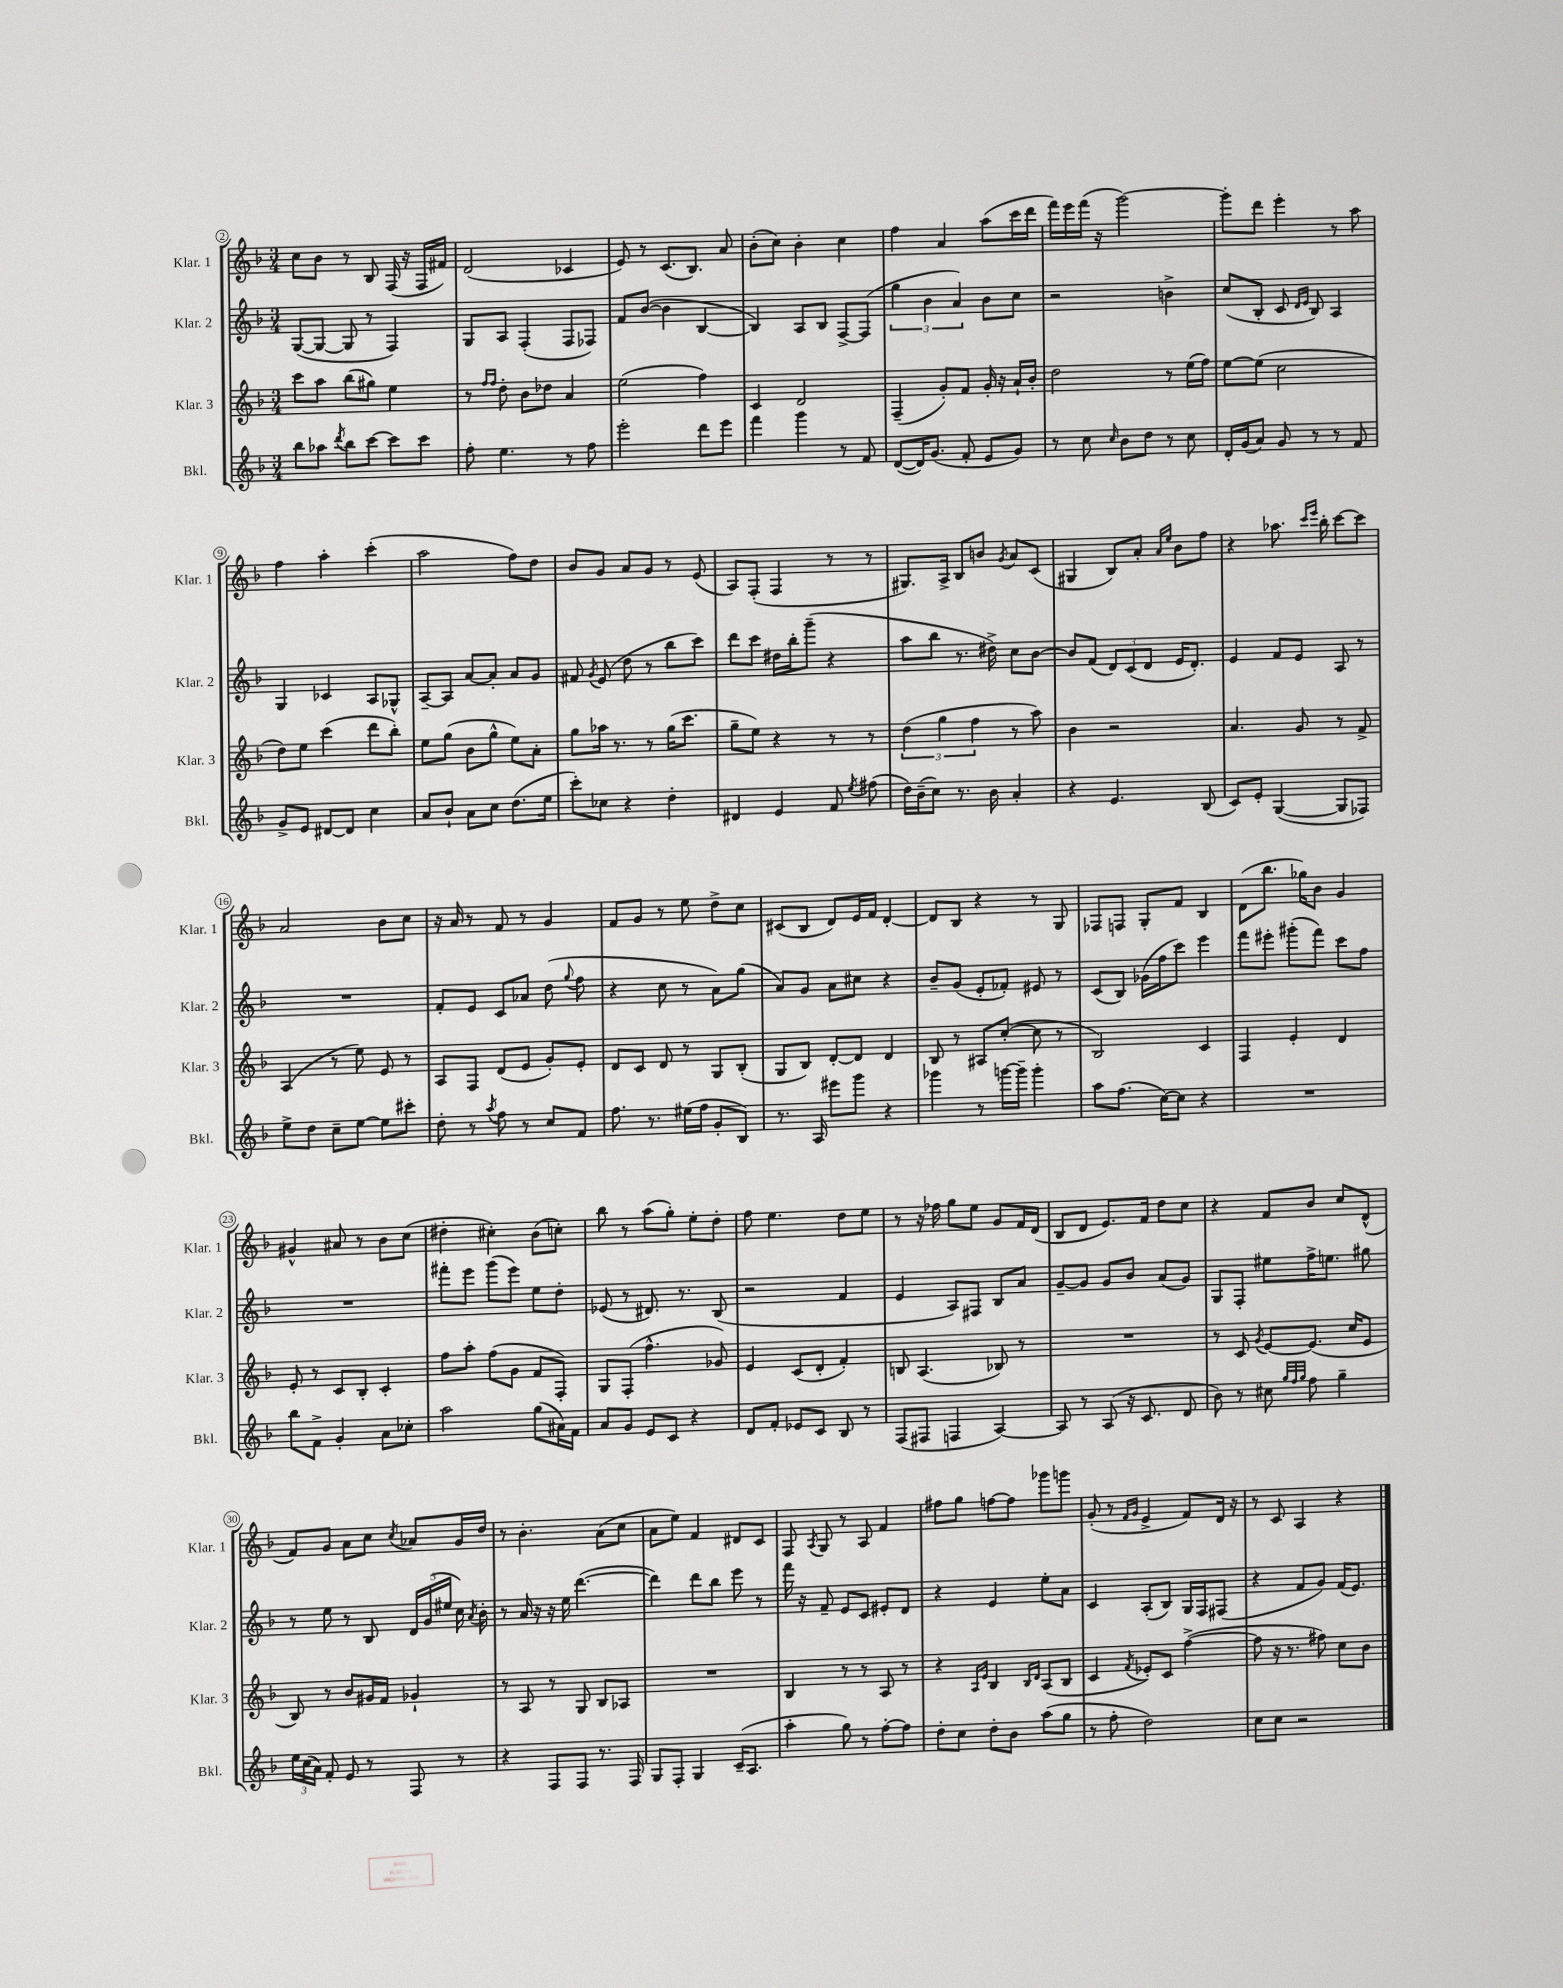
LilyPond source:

<<
\new StaffGroup <<
\new Staff = "s0" \with { instrumentName = "Klar. 1" shortInstrumentName = "Klar. 1" } {
    \clef treble \key f \major \numericTimeSignature \time 3/4
    \autoBeamOff c''8[ bes'8] r8 bes8 f16( r16 f16[ fis'16]) |
    d'2( ces'4 |
    e'8) r8 c'8.[( bes8.]) a'8 |
    bes'8[-.( c''8]) bes'4-. c''4 |
    f''4 a'4 a''8[( c'''16 d'''16] |
    f'''16[) e'''16 f'''16]( r16 g'''2~) |
    g'''8[-. d'''8] e'''4-. r8 a''8 |
    f''4 a''4-. c'''4-.( |
    a''2 f''8[) d''8] |
    bes'8[ g'8] a'8[ g'8] r8 e'8( |
    a8[) f8]-.( f4 r8 r8 |
    gis8.[) a16]-> bes8[ b'8] \acciaccatura { g'8 } a'8[ c'8]( |
    gis4 bes8[) a'8]-. \grace { a'16[ e''16] } bes'8[ f''8] |
    r4 aes''8. \grace { c'''16[ e'''16] } bes''16-. c'''8[~ c'''8] |
    a'2 bes'8[ c''8] |
    r16 a'16 r8 f'8 r8 g'4 |
    f'8[ g'8] r8 e''8 d''8[-> c''8] |
    cis'8[( bes8] d'8[) e'16 f'16] d'4~-. |
    d'8[ bes8] r4 r8 g8 |
    fes8[ f8] g8[-. f'8] bes4 |
    d'8[( bes''8.] ges''16[) bes'8] g'4 |
    gis'4-^ ais'8 r8 bes'8[ c''8]( |
    dis''4-. cis''4-.) bes'8[( c''8]-.) |
    bes''8 r8 a''8[( g''8]-.) e''8[-. d''8]-. |
    f''8 e''4. d''8[ e''8] |
    r8 r16 fes''16 g''8[ e''8] g'8[ f'16 d'16]( |
    bes8[ d'8] e'8.[) f'16] d''8[ c''8] |
    r4 f'8[ bes'8] c''8[ d'8]-^( |
    f'8[) g'8] a'8[ c''8] \acciaccatura { c''8 } aes'8[ g'16 d''16] |
    r8 bes'4.-. a'8[( c''8] |
    a'8[ e''8]) f'4 dis'8[ c'8] |
    f8 \acciaccatura { a8 } g8 r8 a8 f'4 |
    fis''8[ g''8] f''8[~ f''8] ges'''8[ g'''8] |
    g'8-.( r8 \grace { f'16[ g'16] } e'4-> f'8[) d'16] r16 |
    r8 c'8 a4 r4 \bar "|." |
}
\new Staff = "s1" \with { instrumentName = "Klar. 2" shortInstrumentName = "Klar. 2" } {
    \clef treble \key f \major \numericTimeSignature \time 3/4
    \autoBeamOff g8[~( g8]~ g8 r8 f4) |
    g8[ a8] f4-.( f8[ fes8]) |
    f'8[ bes'8]~( bes'4 bes4~ |
    bes4) a8[ bes8] f8[~-> f8]( |
    \tuplet 3/2 { g''4 bes'4 a'4) } bes'8[ c''8] |
    r2 b'4-> |
    c''8[( bes8]-. c'8 \grace { d'16[ e'16] } bes8) a4 |
    g4 ces'4 a8[ ges8]-^ |
    a8[~-- a8] a'8[~ a'8]-. a'8[ g'8] |
    fis'8 \acciaccatura { g'8 } e'8( d''8 r8 bes''8[ c'''8]) |
    d'''8[ c'''8] dis''16[ bes''16-. g'''8]--( r4 |
    a''8[ bes''8] r8. dis''16->) c''8[ bes'8]~ |
    bes'8[ f'8]( \tuplet 3/2 { d'8[) c'8( d'8] } e'16[ d'8.]-.) |
    e'4 f'8[ e'8] a8 r8 |
    R2. |
    f'8[-. e'8] c'8[ aes'8] d''8( \appoggiatura { g''8 } f''8 |
    r4 c''8 r8 a'8[) g''8]( |
    a'8[) g'8] a'8[ cis''8] r4 |
    bes'8[-- g'8]( e'8[-. fes'8]-.) eis'8 r8 |
    c'8[( bes8]) ges'16[( f''16 c'''8]) e'''4 |
    f'''8[ eis'''8]-. gis'''8[-.( f'''8]) c'''8[ f''8] |
    R2. |
    fis'''8[-. e'''8] g'''8[( e'''8]) e''8[ d''8]-. |
    ees'8( r8 dis'8.) r8. bes8( |
    r2 f'4 |
    e'4 a8[) fis8] bes8[ a'8] |
    g'8[~-- g'8] g'8[ bes'8] a'8[( g'8]) |
    g8[ f8]-. eis''8[ f''16-> e''8.] gis''8 |
    r8 e''8 r8 bes8 \tuplet 3/2 { d'16[ g'16( eis''16] } c''16) \acciaccatura { a'8 } bes'16-. |
    r8 a'16 r16 r16 e''16 d'''4.~( |
    d'''4) d'''8[ bes''8] e'''8 r8 |
    f'''16 r16 f'8-- e'8[ c'8] eis'8[-. d'8] |
    r4 e'4 e''8[-. a'8] |
    c'4 a8[-.( bes8]) g16[ f16 fis8]( |
    r4 f'8[ g'8]) f'16[( e'8.]) \bar "|." |
}
\new Staff = "s2" \with { instrumentName = "Klar. 3" shortInstrumentName = "Klar. 3" } {
    \clef treble \key f \major \numericTimeSignature \time 3/4
    \autoBeamOff c'''8[ a''8] bes''8[( gis''8]) e''4 |
    r8 \grace { f''16[ f''16] } d''8-. bes'8[ des''8] a'4 |
    e''2( f''4) |
    c'4 d'2 |
    f4--( g'8[-.) f'8] g'16-. r16 a'16[-! bes'16]-. |
    d''2 r8 e''16[( f''16]) |
    e''8[~ e''8]( c''2 |
    d''8[) e''8] c'''4( d'''8[ bes''8]-.) |
    e''8[ g''8]( bes'8[ g''8]-^ e''8[) a'8]-. |
    g''8[ aes''16] r8. r8 g''16[( c'''8.] |
    g''8[-- e''8]) r4 r8 r8 |
    \tuplet 3/2 { d''4( g''4 f''4 } r8 a''8) |
    bes'4 r2 |
    a'4. g'8 r8 f'8-> |
    a4( r8 e''8) e'8 r8 |
    a8[ f8] d'8[( e'8] g'8[-.) e'8]-. |
    d'8[ c'8] d'8 r8 g8[ bes8]-.( |
    g8[ bes8]) d'8[~-. d'8] d'4 |
    bes8 r8 ais8[ c''8]~-.( c''8 r8 |
    bes2) c'4 |
    f4 e'4-. d'4 |
    e'8-. r8 c'8[ bes8]-. c'4-. |
    f''8[ a''8]-. f''8[( g'8] f'8[ f8]-.) |
    g8[ f8]-.( f''4.-^ ges'8) |
    e'4 c'8[( d'8]-. f'4-.) |
    b8 a4.( bes8) r8 |
    R2. |
    r8 c'8 \acciaccatura { g'8 } e'8[~ e'8.]( c''16[ e'8] |
    bes8) r8 bes'8[ gis'16 f'16] ges'4-! |
    r8 a8 r8 g8 bes8[ aes8] |
    R2. |
    bes4 r8 r8 a8 r8 |
    r4 \grace { a16[ e'16] } bes4 \grace { bes16[ d'16] } a8[( bes8] |
    c'4 \acciaccatura { f'8 } ees'8[-.) c'8] f''4~->( |
    f''8 r16 r8. fis''8) c''8[ bes'8] \bar "|." |
}
\new Staff = "s3" \with { instrumentName = "Bkl." shortInstrumentName = "Bkl." } {
    \clef treble \key f \major \numericTimeSignature \time 3/4
    \autoBeamOff bes''8[ aes''8] \acciaccatura { d'''8 } bes''8[ c'''8]~ c'''8[ c'''8] |
    f''8-. e''4. r8 f''8 |
    e'''2-. d'''8[ e'''8] |
    f'''4 g'''4 r8 f'8 |
    d'8[~( d'16) g'8.]( f'8-. e'8[ g'8]) |
    r8 c''8 \grace { c''16 } bes'8[ d''8] r8 c''8 |
    d'16[-. g'16( a'8]) g'8 r8 r8 f'8 |
    g'8[-> e'8] dis'8[~ dis'8] c''4 |
    a'8[ bes'8]-! a'8[ c''8] d''8.[( e''16] |
    c'''8[-.) ces''8] r4 d''4-. |
    dis'4 e'4 f'8 \acciaccatura { e''8 } fis''8( |
    d''16[) bes'16--( c''8]) r8. bes'16 a'4-. |
    r4 e'4. bes8( |
    c'8[) e'8]-. g4~( g8[ fes8]) |
    e''8[-> d''8] c''8[-- e''8]~ e''8[ cis'''8]-. |
    d''8-. r8 \acciaccatura { a''8 } f''8 r8 c''8[ f'8] |
    f''8. r8. eis''16[( f''16] g'8[-. bes8]) |
    r8. a16 eis'''8[ g'''8] r4 |
    ges'''4 r8 g'''16[~ g'''16]-- g'''4-. |
    a''8[ f''8.]( c''16[~) c''8] r4 |
    R2. |
    bes''8[ f'8]-> g'4-. a'8[ ces''8]-. |
    a''2 g''8[( ais'16) f'16] |
    a'8[ g'8] e'8[ c'8] r4 |
    d'8[ f'8]-. ees'8[ c'8] bes8 r8 |
    f8[( fis8] f4 a4~) |
    a8 r8 a8( r16 c'8. d'8 |
    bes'8) r8 cis''8 \grace { g''32[ f''32 g''32] } f''8 g''4-- |
    \tuplet 3/2 { e''16[ c''16( a'16]) } f'8-. e'8 r8 f8 r8 |
    r4 f8[ f8] r8. f16 |
    g8[ f8]-. g4 c'16[--( a8.] |
    a''4-. g''8) r8 f''8[~-. f''8] |
    d''8[-. c''8] d''8[-. bes'8] a''8[( g''8] |
    r8 f''8-. d''2) |
    c''8[ c''8] r2 \bar "|." |
}
>>
>>
\layout { \context { \Score currentBarNumber = #2 \override BarNumber.stencil = #(make-stencil-circler 0.1 0.3 ly:text-interface::print) } }
